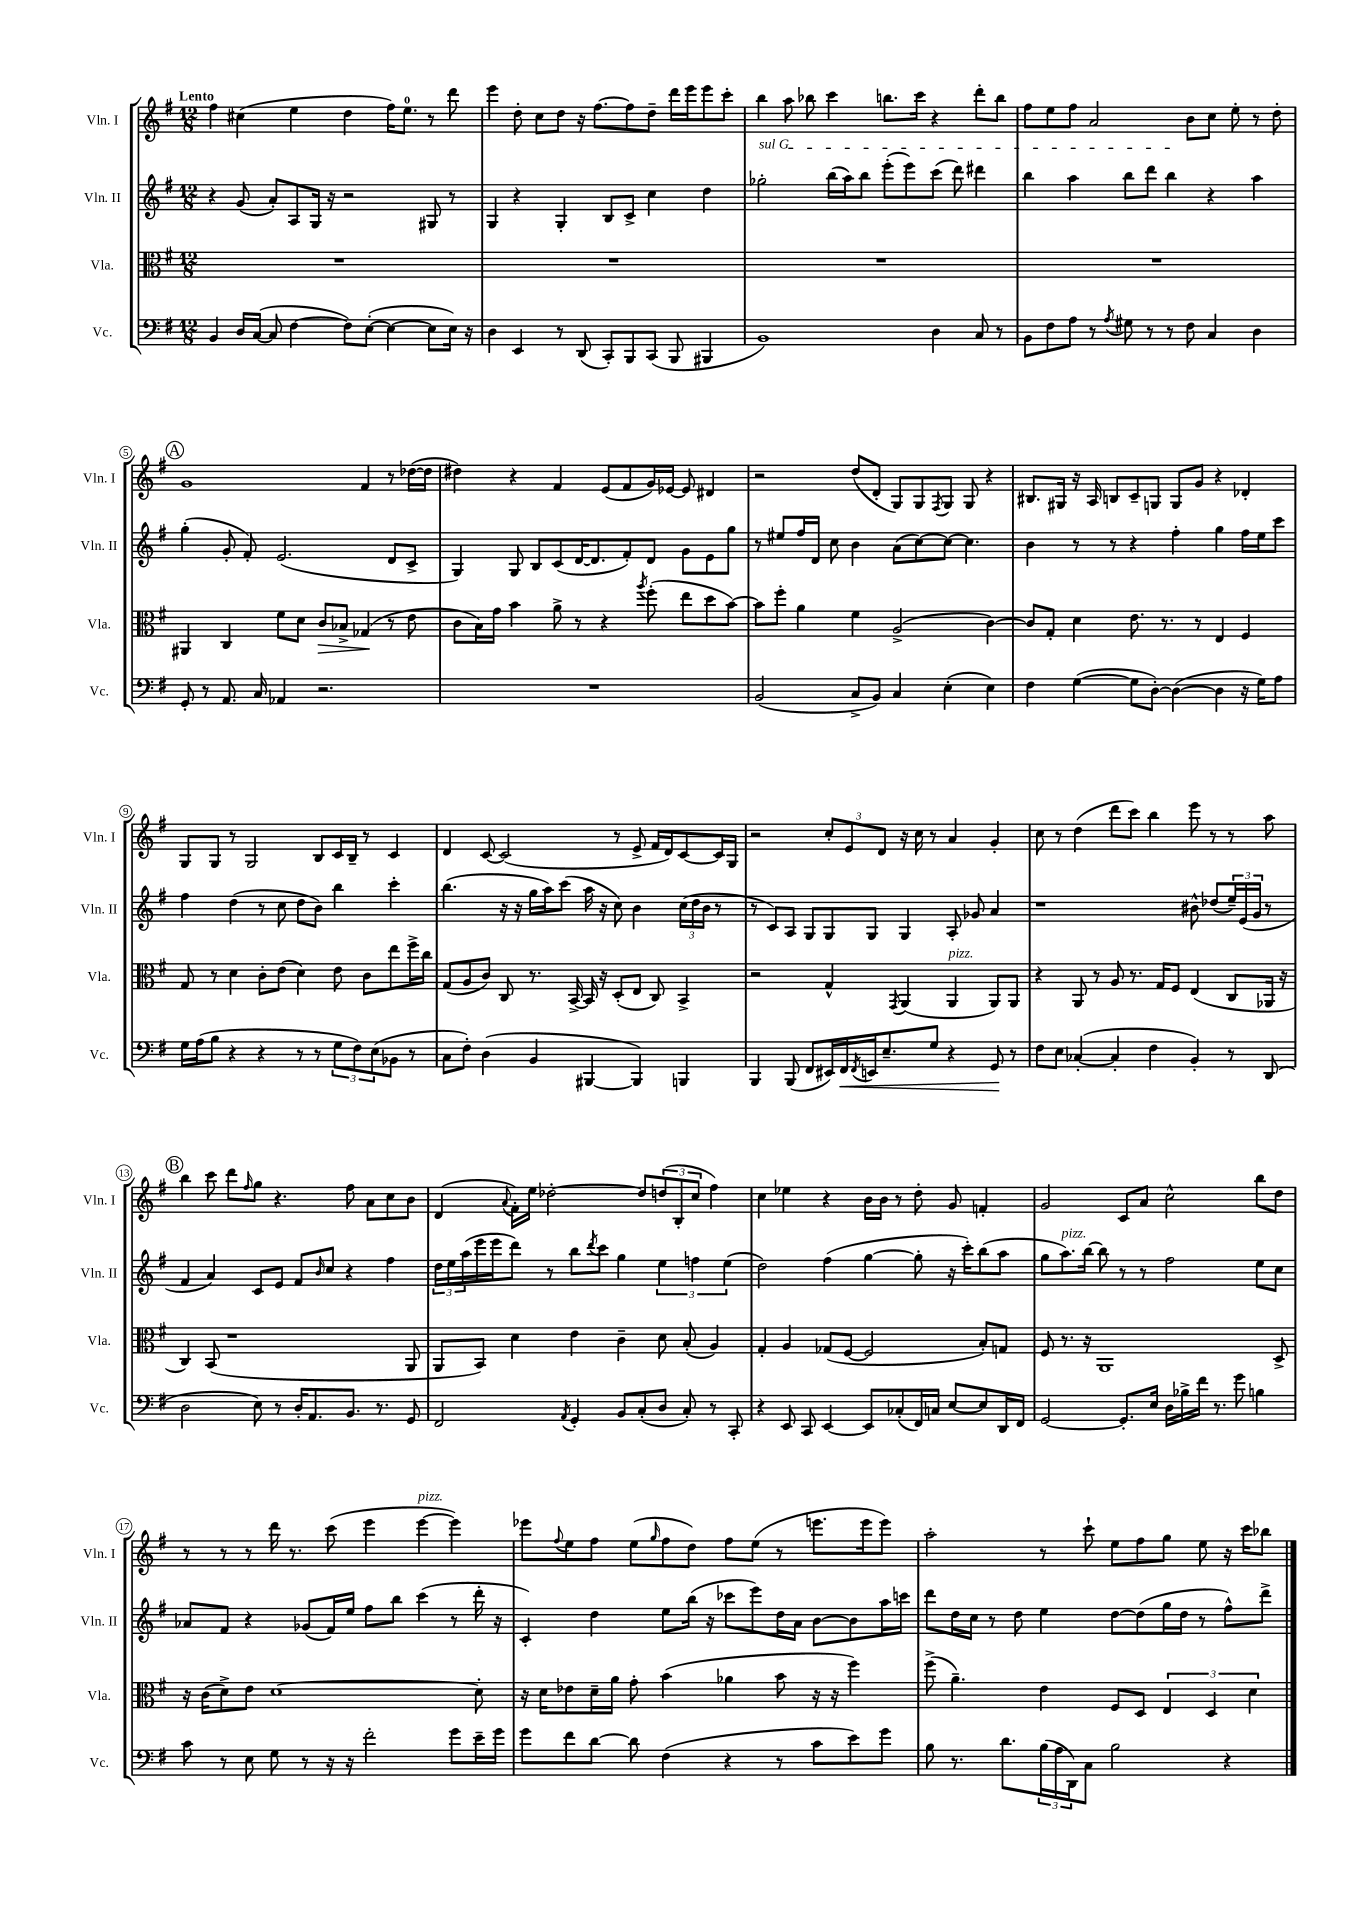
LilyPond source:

<<
\new StaffGroup <<
\new Staff = "s0" \with { instrumentName = "Vln. I" shortInstrumentName = "Vln. I" } {
    \clef treble \key g \major \numericTimeSignature \time 12/8 \tempo "Lento"
    fis''4 cis''4( e''4 d''4 fis''16) e''8.-0 r8 d'''8 |
    e'''4 d''8-. c''8 d''8 r16 fis''8.~ fis''8 d''8-- d'''16 e'''16 e'''8 c'''8-. |
    b''4 a''8 bes''8 c'''4 b''8. c'''16 r4 d'''8-. b''8 |
    fis''8 e''8 fis''8 a'2 b'8 c''8 e''8-. r8 d''8-. |
    \mark \markup { \circle "A" } g'1 fis'4 r8 des''16~( des''16 |
    dis''4) r4 fis'4 e'8( fis'8 g'16) ees'16~ ees'8 dis'4 |
    r2 d''8( d'8-. g8) g8 \acciaccatura { fis8 } g8 g8 r4 |
    bis8. gis16 r16 a16 b8 c'8-- g8 g8 g'8 r4 des'4-. |
    g8 g8 r8 g2 b8 c'16 b16-- r8 c'4 |
    d'4 c'8~ c'2( r8 e'8-> fis'16 d'16) c'8~ c'16 g16 |
    r2 \tuplet 3/2 { c''8-. e'8 d'8 } r16 c''16 r8 a'4 g'4-. |
    c''8 r8 d''4( d'''8 c'''8) b''4 e'''8 r8 r8 a''8 |
    \mark \markup { \circle "B" } b''4 c'''8 d'''8 \grace { fis''16 } g''8 r4. fis''8 a'8 c''8 b'8 |
    d'4( \appoggiatura { a'8 } fis'16-.) e''16 des''2~-. des''8 \tuplet 3/2 { d''8( b8-. c''8 } fis''4) |
    c''4 ees''4 r4 b'16 b'16 r8 d''8-. g'8 f'4-. |
    g'2 c'8 a'8 c''2-^ b''8 d''8 |
    r8 r8 r8 d'''16 r8. c'''8( e'''4 e'''4~^\markup { \italic "pizz." } e'''4) |
    ees'''8 \appoggiatura { fis''8 } e''8 fis''8 e''8( \grace { g''16 } fis''8 d''8) fis''8 e''8( r8 e'''8. e'''16 e'''8) |
    a''2-. r8 c'''8-! e''8 fis''8 g''8 e''8 r16 c'''16 bes''8 \bar "|." |
}
\new Staff = "s1" \with { instrumentName = "Vln. II" shortInstrumentName = "Vln. II" } {
    \clef treble \key g \major \numericTimeSignature \time 12/8
    r4 g'8( a'8-.) a8 g16 r16 r2 gis8 r8 |
    g4 r4 g4-. b8 c'8-> c''4 d''4 |
    \once \override TextSpanner.bound-details.left.text = \markup { \italic "sul G" } ges''2-.\startTextSpan b''16( a''16) b''8 e'''8-.( e'''8) c'''8( d'''8) dis'''4 |
    b''4 a''4 b''8 d'''8 b''4\stopTextSpan r4 a''4 |
    \mark \markup { \circle "A" } g''4-.( g'8-. fis'8-.) e'2.( d'8 c'8-> |
    g4) g8 b8 c'8( d'16~ d'8. fis'8-.) d'8 g'8 e'8 g''8 |
    r8 eis''8 fis''16 d'16 c''8 b'4 a'8( c''8~) c''8~ c''4. |
    b'4 r8 r8 r4 fis''4-. g''4 fis''16 e''16 c'''8 |
    fis''4 d''4( r8 c''8 d''8 b'8) b''4 c'''4-. |
    b''4.( r16 r16 g''16 a''16) c'''8( a''16 r16 c''8) b'4 \tuplet 3/2 { c''16( d''16 b'16 } r8 |
    r8 c'8) a8 g8 g8 g8 g4 a8-. ges'8 a'4 |
    r1 bis'8-^ des''8( \tuplet 3/2 { e''16--) e'16( g'16 } r8 |
    \mark \markup { \circle "B" } fis'4 a'4) c'8 e'8 fis'8 \grace { b'16 } c''8 r4 fis''4 |
    \tuplet 3/2 { d''16 e''16 a''16( } e'''16 e'''16 d'''8) r8 b''8 \acciaccatura { d'''8 } c'''8 g''4 \tuplet 3/2 { e''4 f''4 e''4( } |
    d''2) fis''4( g''4~ g''8-. r16 c'''16-.) b''8( a''8 |
    g''8 a''8.^\markup { \italic "pizz." }) b''16~ b''8 r8 r8 fis''2 e''8 c''8 |
    aes'8 fis'8 r4 ges'8( fis'16) e''16 fis''8 b''8 c'''4( r8 d'''16-. r16 |
    c'4-.) d''4 e''8 b''16( r16 ces'''8 e'''8) d''16 a'16 b'8~ b'8 a''16 c'''16 |
    d'''8 d''16 c''16 r8 d''8 e''4 d''8~ d''8( g''16 d''16 r8 fis''8-^) d'''8-> \bar "|." |
}
\new Staff = "s2" \with { instrumentName = "Vla." shortInstrumentName = "Vla." } {
    \clef alto \key g \major \numericTimeSignature \time 12/8
    R1. |
    R1. |
    R1. |
    R1. |
    \mark \markup { \circle "A" } ais,4 c4 fis'8 d'8 c'8\> bes8-> ges4\!( r8 e'8 |
    c'8 b16) g'16 b'4 a'8-> r8 r4 \acciaccatura { a''8 } fis''8-.( e''8 d''8 b'8~) |
    b'8 fis''8-. a'4 fis'4 a2->( c'4~) |
    c'8 g8-. d'4 e'8. r8. r8 e4 fis4 |
    g8 r8 d'4 c'8-. e'8( d'4) e'8 c'8 e''8 fis''16-> c''16 |
    g8( a8 c'8) c8 r8. b,16~-> b,16 r16 d8-.( e8 c8) b,4-> |
    r2 g4-^ \acciaccatura { g,8 } a,4( a,4^\markup { \italic "pizz." } a,8) a,8 |
    r4 a,8 r8 a8 r8. g16 fis8 e4( c8 aes,16 r16 |
    \mark \markup { \circle "B" } c4) b,8( r1 a,8 |
    a,8 b,8) d'4 e'4 c'4-- d'8 b8-.( a4) |
    g4-. a4 ges8( fis8~ fis2 b8-.) g8 |
    fis8 r8. r16 a,1 d8-> |
    r16 c'16( d'8->) e'8 d'1~ d'8-. |
    r16 d'16 ees'8 d'16-- a'16 g'8-. b'4( aes'4 b'8 r16 r16 fis''4) |
    fis''8->( a'4.--) e'4 fis8 d8 \tuplet 3/2 { e4 d4 d'4 } \bar "|." |
}
\new Staff = "s3" \with { instrumentName = "Vc." shortInstrumentName = "Vc." } {
    \clef bass \key g \major \numericTimeSignature \time 12/8
    b,4 d16 c16~( c8 fis4~ fis8) e8~-.( e4~ e8 e16) r16 |
    d4 e,4 r8 d,8( c,8-.) b,,8 c,8( b,,8 bis,,4 |
    b,1) d4 c8 r8 |
    b,8 fis8 a8 r8 \acciaccatura { a8 } gis8 r8 r8 fis8 c4 d4 |
    \mark \markup { \circle "A" } g,8-. r8 a,8. c16 aes,4 r2. |
    R1. |
    b,2( c8-> b,8) c4 e4-.( e4) |
    fis4 g4~( g8 d8~-.) d4~( d4 r16 g16) a8 |
    g16 a16( b8 r4 r4 r8 r8 \tuplet 3/2 { g8 fis8) e8( } bes,8 r8 |
    c8 fis8-.) d4( b,4 bis,,4~ bis,,4) b,,4 |
    b,,4 b,,8( fis,8 eis,16) fis,16\< \acciaccatura { fis,8 } e,16 e8.-- g8 r4 g,8\! r8 |
    fis8 e8 ces4~-.( ces4-. fis4 b,4-.) r8 d,8( |
    \mark \markup { \circle "B" } d2 e8) r8 d16-. a,8. b,8. r8. g,8 |
    fis,2 \acciaccatura { a,8 } g,4-. b,8 c8-.( d8 c8-.) r8 c,8-. |
    r4 e,8 c,8 e,4~ e,8 ces8-.( fis,16) c16 e8~ e8 d,16 fis,16 |
    g,2~ g,8.-. e16 d16 bes16-> fis'16 r8. g'8 b4 |
    c'8 r8 e8 g8 r8 r16 r16 fis'2-. g'8 e'16-- g'16 |
    g'8 fis'8 d'8~ d'8 fis4( r4 r8 c'8 e'8) g'8 |
    b8 r8. d'8. \tuplet 3/2 { b16( a16 d,16) } c8 b2 r4 \bar "|." |
}
>>
>>
\layout { \context { \Score \override BarNumber.stencil = #(make-stencil-circler 0.1 0.3 ly:text-interface::print) } }
